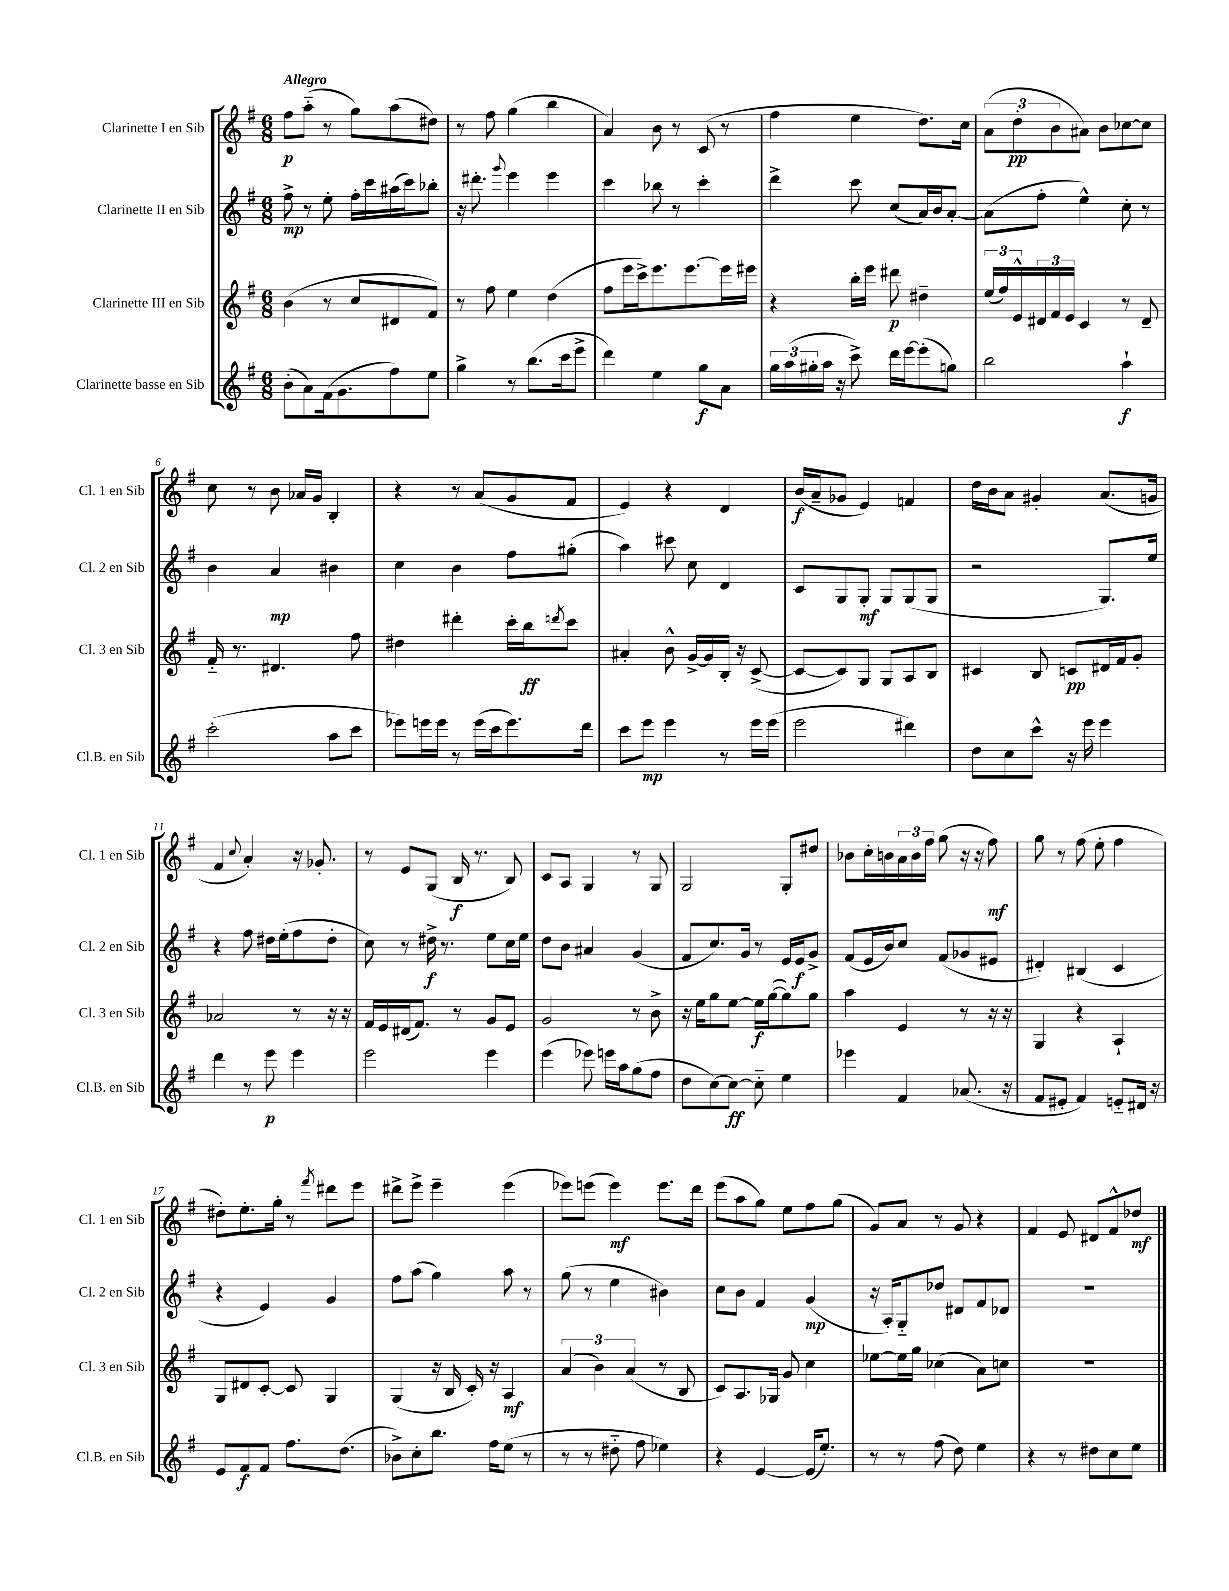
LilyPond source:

<<
\new StaffGroup <<
\new Staff = "s0" \with { instrumentName = "Clarinette I en Sib" shortInstrumentName = "Cl. 1 en Sib" } {
    \clef treble \key g \major \numericTimeSignature \time 6/8 \tempo "Allegro"
    fis''8\p a''8-_( r8 g''8) a''8( dis''8) |
    r8 fis''8 g''4( b''4 |
    a'4) b'8 r8 c'8( r8 |
    fis''4 e''4 d''8.) c''16 |
    \tuplet 3/2 { a'8( d''8-.\pp b'8 } ais'8) b'8 ces''8~ ces''8 |
    c''8 r8 b'8 aes'16 g'16 b4-. |
    r4 r8 a'8( g'8 fis'8 |
    e'4) r4 d'4 |
    b'16\f( a'16-- ges'8 e'4) f'4 |
    d''16 b'16 a'8 gis'4-. a'8.( g'16 |
    fis'4 \appoggiatura { c''8 } a'4-.) r16 ges'8.-. |
    r8 e'8 g8( b16\f r8. b8) |
    c'8 a8 g4 r8 g8 |
    g2 g8-. dis''8 |
    bes'8 c''16-. b'16 \tuplet 3/2 { a'16 b'16 fis''16 } g''8( r16 r16 fis''8\mf) |
    g''8 r8 fis''8( e''8-. fis''4 |
    dis''8-.) e''8.-. g''16-. r8 \acciaccatura { fis'''8 } dis'''8 e'''8 |
    dis'''8-> e'''8-> e'''4-- e'''4( |
    ees'''8) e'''8( e'''4\mf) e'''8. d'''16 |
    e'''8( a''8 g''8) e''8 fis''8 g''8( |
    g'8) a'8 r8 g'8 r4 |
    fis'4 e'8 dis'8 fis'8-^ des''8\mf \bar "|." |
}
\new Staff = "s1" \with { instrumentName = "Clarinette II en Sib" shortInstrumentName = "Cl. 2 en Sib" } {
    \clef treble \key g \major \numericTimeSignature \time 6/8
    fis''8->\mp r8 e''8-. fis''16-. c'''16 ais''16( c'''16) bes''8-. |
    r16 dis'''8.-. \appoggiatura { g'''8 } e'''4 e'''4 |
    c'''4 bes''8 r8 c'''4-. |
    d'''4-> c'''8 c''8( a'16) b'16 a'8~-. |
    a'8( fis''8-. e''4-^) c''8-. r8 |
    b'4 a'4\mp bis'4 |
    c''4 b'4 fis''8 gis''8-.( |
    a''4) cis'''8 c''8 d'4 |
    c'8 g8 g8-.\mf g8 g8( g8 |
    r2 g8.) e''16 |
    r4 fis''8 dis''16 e''16-.( fis''8 dis''8-. |
    c''8) r8 dis''16->\f r8. e''8 c''16 e''16 |
    d''8 b'8 ais'4 g'4( |
    fis'8 c''8.) g'16 r8 e'16 e'16\f g'8-> |
    fis'8( e'16 b'16) c''8 fis'8( ges'8 eis'8 |
    dis'4-.) bis4( c'4 |
    r4 e'4) g'4 |
    fis''8 a''8( g''4) a''8 r8 |
    g''8( r8 e''4 bis'4) |
    c''8 b'8 fis'4 g'4\mp( |
    r16 a16-.) g8-_ des''8 dis'8 fis'8 des'8 |
    R2. \bar "|." |
}
\new Staff = "s2" \with { instrumentName = "Clarinette III en Sib" shortInstrumentName = "Cl. 3 en Sib" } {
    \clef treble \key g \major \numericTimeSignature \time 6/8
    b'4( r8 c''8 dis'8 fis'8) |
    r8 fis''8 e''4 d''4( |
    fis''8 e'''16 c'''16->) e'''8. e'''8.~ e'''16 eis'''16 |
    r4 b''16-. e'''16 dis'''8\p dis''4-- |
    \tuplet 3/2 { e''16( fis''16) e'16-^ } \tuplet 3/2 { dis'16 fis'16 e'16 } c'4 r8 dis'8-- |
    fis'16-_ r8. dis'4. fis''8 |
    dis''4 dis'''4-. c'''16-. b''16\ff \acciaccatura { d'''8 } c'''8 |
    ais'4-. b'8-^ g'16~-> g'16 b16-. r16 c'8~->( |
    c'8~ c'8) g8 g8 a8 b8 |
    cis'4 b8 c'8\pp dis'16 fis'16 g'8-. |
    aes'2 r8 r16 r16 |
    fis'16 e'16 dis'16( fis'8.) r8 g'8 e'8 |
    g'2 r8 b'8-> |
    r16 e''16 g''8 e''8~ e''16\f g''16~( g''8) g''8 |
    a''4 e'4 r8 r16 r16 |
    g4 r4 a4-! |
    g8 dis'8 c'8~-. c'8 g4 |
    g4( r16 b16 c'16-.) r16 a4\mf |
    \tuplet 3/2 { a'4( b'4) a'4( } r8 b8 |
    c'8) a8. ges16 g'8 c''4 |
    ees''8~ ees''16 g''16 ces''4( a'8) c''8 |
    R2. \bar "|." |
}
\new Staff = "s3" \with { instrumentName = "Clarinette basse en Sib" shortInstrumentName = "Cl.B. en Sib" } {
    \clef treble \key g \major \numericTimeSignature \time 6/8
    b'8-.( a'8) fis'16( g'8. fis''8) e''8 |
    g''4-> r8 b''8.( c'''16 e'''8-> |
    d'''4) e''4 g''8\f a'8 |
    \tuplet 3/2 { g''16 a''16( gis''16-. } a''16 r16 c'''8->) d'''16 e'''16~ e'''8-.( g''8) |
    b''2 a''4-!\f |
    c'''2-.( a''8 c'''8 |
    ees'''8) e'''16 e'''16 r8 e'''16( c'''16 e'''8.) d'''16 |
    c'''8 e'''8\mp e'''4 r8 e'''16 e'''16( |
    e'''2 dis'''4) |
    d''8 c''8 c'''8-^ r16 e'''16 e'''4 |
    d'''4 r8 e'''8\p e'''4 |
    e'''2 e'''4 |
    e'''4( ees'''8) e'''16 a''16 g''8( fis''8 |
    d''8 c''8~) c''8~\ff c''8-_ e''4 |
    ees'''4 fis'4 aes'8.( r16 |
    fis'8 eis'8-. fis'4) e'8-_ dis'16 r16 |
    e'8 fis'8\f fis'8 fis''8. d''8.( |
    bes'8->) c''8-. b''8. fis''16 e''8( r8 |
    r8 r8 dis''8-_ fis''8 ees''4) |
    r4 e'4~ e'16( e''8.-.) |
    r8 r8 fis''8( d''8) e''4 |
    r4 r8 dis''8 c''8 e''8 \bar "|." |
}
>>
>>
